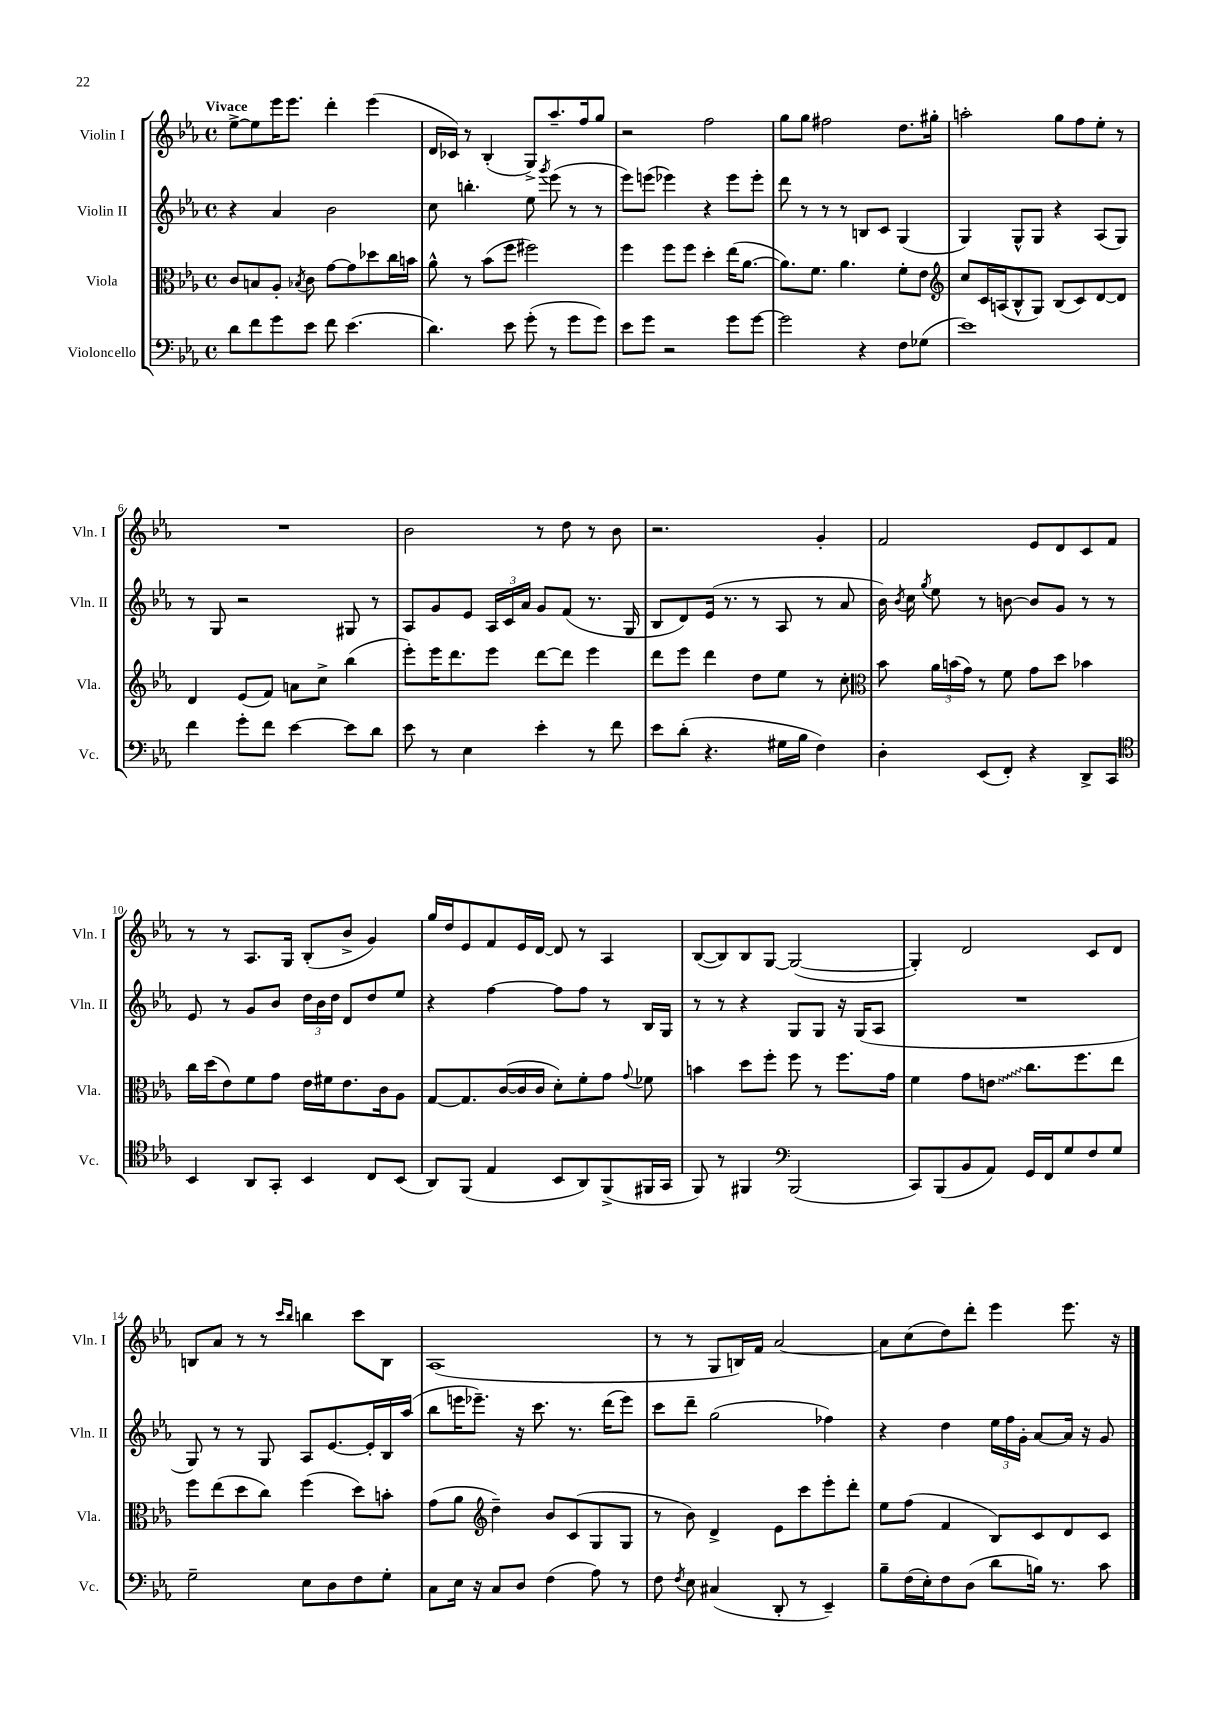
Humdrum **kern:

**kern	**kern	**kern	**kern
*staff4	*staff3	*staff2	*staff1
*clefF4	*clefC3	*clefG2	*clefG2
*k[b-e-a-]	*k[b-e-a-]	*k[b-e-a-]	*k[b-e-a-]
*M4/4	*M4/4	*M4/4	*M4/4
*met(c)	*met(c)	*met(c)	*met(c)
8d	8c	4r	[8ee-^
8f	8B	.	8ee-]
8g	8A-'	4a-	16eee-
.	.	.	8.eee-
.	8qB-	.	.
8e-	8c	.	.
8f	[8g	2b-	4ddd'
(4.e-	8g]	.	.
.	8dd-	.	(4eee-
.	16cc	.	.
.	16b	.	.
=	=	=	=
4.d)	8a-^^	8cc	16d
.	.	.	16c-)
.	8r	4.bb'	8r
.	(8b-	.	(4B-'
8e-	8ff	.	.
(8g'	2ff#)	8ee-	8G^)
.	.	8qggg	.
8r	.	(8eee-	8.aa-~
8g	.	8r	.
.	.	.	16ff
8g)	.	8r	8gg
=	=	=	=
8e-	4ff	8eee-)	2r
8g	.	(8eee	.
2r	8ff	4eee-)	.
.	8ff	.	.
.	4dd'	4r	2ff
8g	(16ee-	8eee-	.
.	[8.a-	.	.
[8g	.	8eee-'	.
=	=	=	=
2g]	8.a-])	8ddd	8gg
.	.	8r	8gg
.	8.f	.	.
.	.	8r	2ff#
.	4.a-	8r	.
4r	.	8B	.
.	.	8c	.
8F	8f'	(4G	8.dd
(8G-	8e-	.	.
.	.	.	16gg#'
=	=	=	=
*	*clefG2	*	*
1e-)	8cc	4G)	2aa'
.	16c	.	.
.	(16A	.	.
.	8B-^^	8G^^	.
.	8G)	8G	.
.	(8B-	4r	8gg
.	8c)	.	8ff
.	[8d	(8A-	8ee-'
.	8d]	8G)	8r
=	=	=	=
4f	4d	8r	1r
.	.	8G	.
8g'	(8e-	2r	.
8f	8f)	.	.
[4e-	8a	.	.
.	8cc^	.	.
8e-]	(4bb-	8G#	.
8d	.	8r	.
=	=	=	=
8e-	8eee-')	8A-	2b-
8r	16eee-	8g	.
.	8.ddd	.	.
4E-	.	8e-	.
.	8eee-	24A-	.
.	.	24c	.
.	.	24a-	.
4e-'	[8ddd	8g	8r
.	8ddd]	(8f	8dd
8r	4eee-	8.r	8r
8f	.	.	8b-
.	.	16G	.
=	=	=	=
8e-	8ddd	8B-	2.r
(8d'	8eee-	8d)	.
4.r	4ddd	(16e-	.
.	.	8.r	.
.	8dd	8r	.
16G#	8ee-	8A-	.
16B-	.	.	.
4F)	8r	8r	4g'
.	8cc'	8a-	.
=	=	=	=
*	*clefC3	*	*
4D'	8b-	16b-)	2f
.	.	8qb-	.
.	.	16cc	.
.	.	8qgg	.
.	24a-	8ee-	.
.	(24b	.	.
.	24g)	.	.
(8EE-	8r	8r	.
8FF')	8f	[8b	.
4r	8g	8b]	8e-
.	8dd	8g	8d
8DD^	4b-	8r	8c
8CC	.	8r	8f
=	=	=	=
*clefC4	*	*	*
4BB-	16cc	8e-	8r
.	(16dd	.	.
.	8e-)	8r	8r
8AA-	8f	8g	8.A-
8GG'	8g	8b-	.
.	.	.	16G
4BB-	16e-	24dd	(8B-'
.	.	24b-	.
.	16f#	.	.
.	.	24dd	.
.	8.e-	8d	8b-^
8C	.	8dd	4g)
.	16c	.	.
(8BB-	8A-	8ee-	.
=	=	=	=
8AA-)	[8G	4r	16gg
.	.	.	16dd
(8FF	8.G]	.	8e-
4E-	.	[4ff	8f
.	([16c	.	.
.	16c]	.	16e-
.	16c	.	[16d
8BB-	8d')	8ff]	8d]
8AA-)	8f'	8ff	8r
(8FF^	8g	8r	4A-
.	8qqg	.	.
16FF#	8f-	16B-	.
16GG	.	16G	.
=	=	=	=
8FF)	4b	8r	([8B-
8r	.	8r	8B-])
4FF#	8dd	4r	8B-
.	8ff'	.	[8G
*clefF4	*	*	*
(2BBB-	8ff	8G	(2G_
.	8r	8G	.
.	8.ff	16r	.
.	.	(16G	.
.	.	8A-	.
.	16g	.	.
=	=	=	=
8CC)	4f	1r	4G'])
(8BBB-	.	.	.
8BB-	8g	.	2d
8AA-)	8e	.	.
16GG	8.cc	.	.
16FF	.	.	.
8G	.	.	.
.	8.ff	.	.
8F	.	.	8c
8G	8ee-	.	8d
=	=	=	=
2G~	8ff	8G)	8B
.	(8ee-	8r	8a-
.	8dd	8r	8r
.	8cc)	8G	8r
.	.	.	16qqccc
.	.	.	16qqbb-
8E-	(4ff	8A-	4bb
8D	.	[8.e-	.
8F	8dd)	.	8ccc
.	.	16e-']	.
8G'	8b'	16B-	8B
.	.	(16aa-	.
=	=	=	=
8C	(8g	8bb-	(1A-
16E-	8a-	16eee	.
16r	.	8.eee-~)	.
*	*clefG2	*	*
8C	4dd~)	.	.
8D	.	16r	.
.	.	8.ccc	.
(4F	8b-	.	.
.	(8c	8.r	.
8A-)	8G	.	.
.	.	(16ddd	.
8r	8G	8eee-)	.
=	=	=	=
8F	8r	8ccc	8r
8qF	.	.	.
8E-	8b-)	8ddd~	8r
(4C#	4d^	(2gg	8G
.	.	.	16B)
.	.	.	16f
8DD'	8e-	.	[2a-
8r	8ccc	.	.
4EE-~)	8eee-'	4ff-)	.
.	8ddd'	.	.
=	=	=	=
8B-~	8ee-	4r	8a-]
(16F	(8ff	.	(8cc
16E-')	.	.	.
8F	4f	4dd	8dd)
(8D	.	.	8ddd'
8d	8B-)	24ee-	4eee-
.	.	24ff	.
.	.	24g'	.
16B)	8c	[8a-	.
8.r	.	.	.
.	8d	16a-]	8.eee-
.	.	16r	.
8c	8c	8g	.
.	.	.	16r
==	==	==	==
*-	*-	*-	*-
